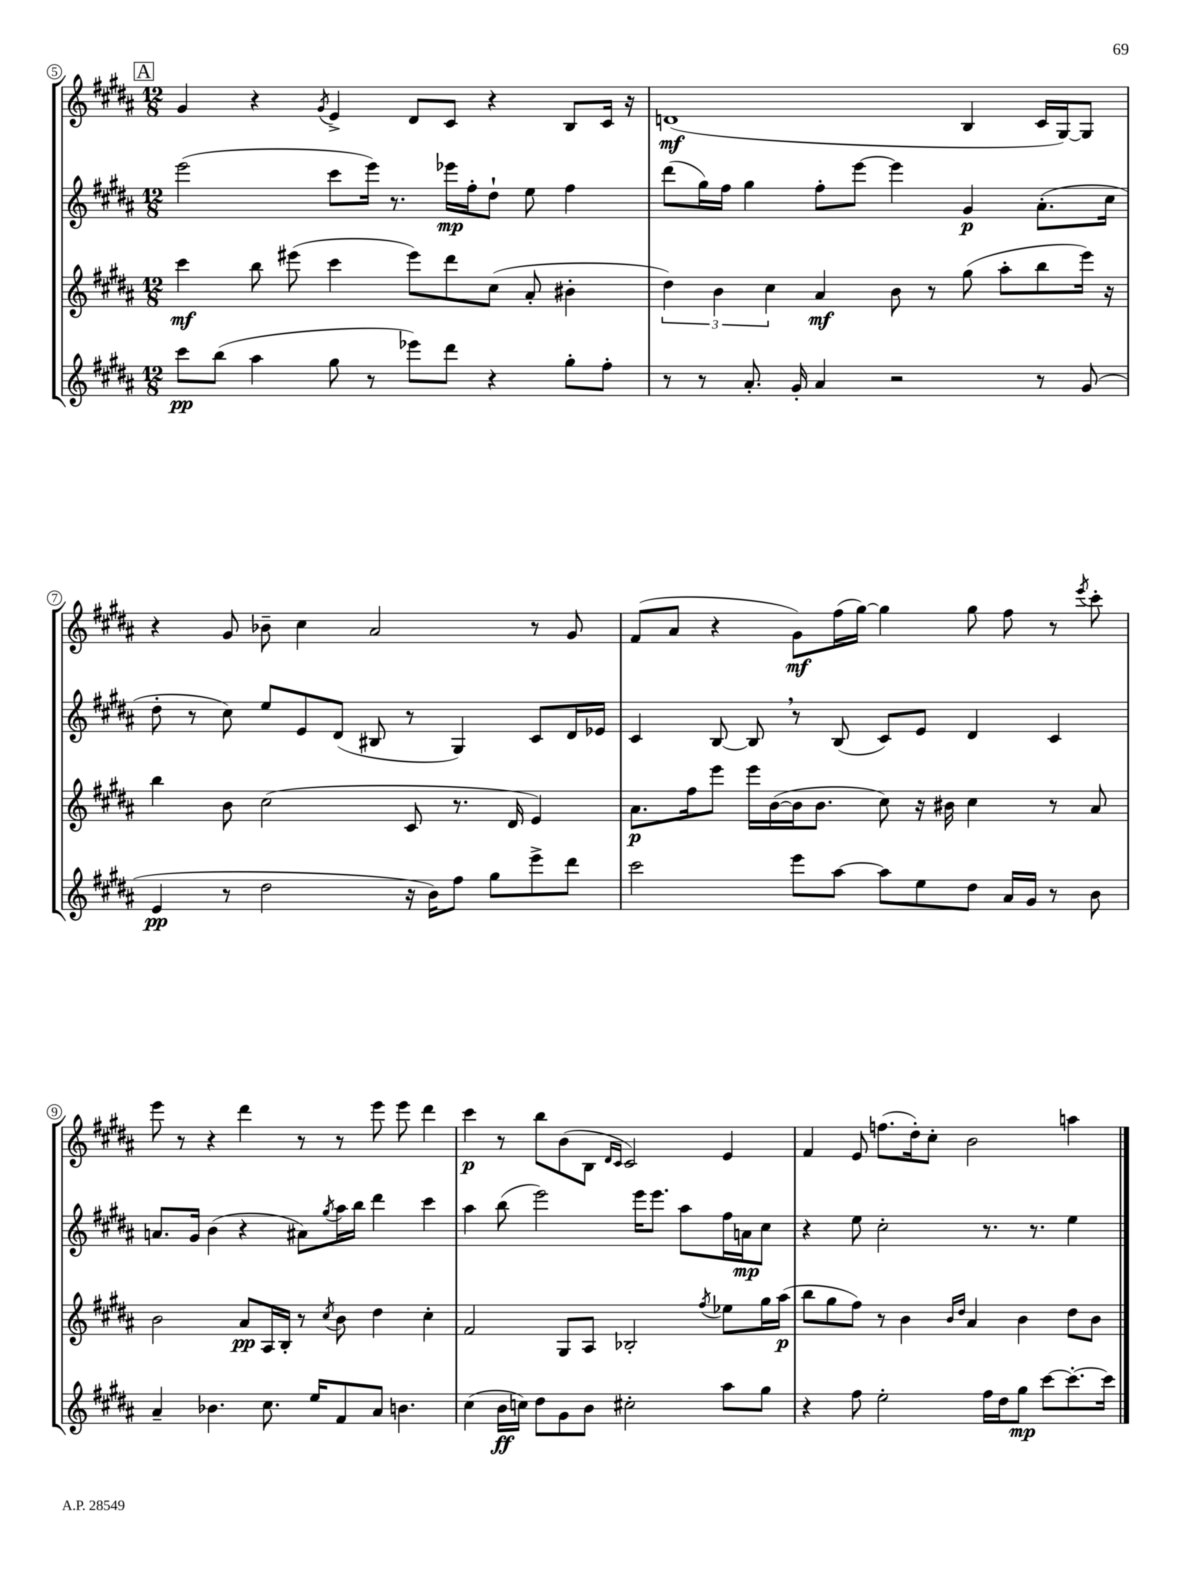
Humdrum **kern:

**kern	**kern	**kern	**kern
*staff4	*staff3	*staff2	*staff1
*clefG2	*clefG2	*clefG2	*clefG2
*k[f#c#g#d#a#]	*k[f#c#g#d#a#]	*k[f#c#g#d#a#]	*k[f#c#g#d#a#]
*M12/8	*M12/8	*M12/8	*M12/8
8ccc#\L	4ccc#\	(2eee\	4g#/
(8bb\J	.	.	.
4aa#\	8bb\	.	4r
.	(8eee#\	.	.
.	.	.	8qg#/
8gg#\	4ccc#\	8ccc#\L	4e^/
8r	.	16eee\Jk)	.
.	.	8.r	.
8eee-\L)	8eee#\L)	.	8d#/L
8ddd#\J	8ddd#\	16eee-\LL	8c#/J
.	.	16ff#'\J	.
4r	(8cc#\J	8dd#`\J	4r
.	8a#'/	8ee\	.
8gg#'\L	4b#'\	4ff#\	8B/L
8ff#'\J	.	.	16c#/Jk
.	.	.	16r
=	=	=	=
8r	6dd#\)	(8ddd#\L	(1d
8r	.	16gg#\L)	.
.	6b\	.	.
.	.	16ff#\JJ	.
8.a#'/	.	4gg#\	.
.	6cc#\	.	.
16g#'/	.	.	.
4a#/	4a#/	8ff#'\L	.
.	.	[8eee\J	.
2r	8b\	4eee\]	.
.	8r	.	.
.	(8gg#\	4g#/	4B/
.	8aa#'\L	.	.
8r	8bb\	(8.a#'\L	16c#/LL
.	.	.	[16G#/J)
(8g#/	16eee\Jk)	.	8G#/]J
.	16r	16cc#\Jk	.
=	=	=	=
4e/	4bb\	8dd#'\	4r
.	.	8r	.
8r	8b\	8cc#\)	8g#/
2dd#\	(2cc#\	8ee/L	8b-~\
.	.	8e/	4cc#\
.	.	(8d#/J	.
.	.	8B#/	2a#/
16r	8c#/	8r	.
16b\LK)	.	.	.
8ff#\J	8.r	4G#/)	.
8gg#\L	.	.	.
.	16d#/	.	.
8eee^\	4e/)	8c#/L	8r
8ddd#\J	.	16d#/L	8g#/
.	.	16e-/JJ	.
=	=	=	=
2ccc#\	8.a#\L	4c#/	(8f#/L
.	.	.	8a#/J
.	16ff#\k	.	.
.	8eee\J	[8B/	4r
.	16eee\LL	8B/]	.
.	([16b\	.	.
8eee\L	16b\]J	8r	8g#\L)
.	8.b\J	.	.
[8aa#\J	.	(8B/	(16ff#\L
.	.	.	[16gg#\JJ)
8aa#\]L	8cc#\)	8c#/L)	4gg#\]
8ee\	16r	8e/J	.
.	16b#\	.	.
8dd#\J	4cc#\	4d#/	8gg#\
16a#/LL	.	.	8ff#\
16g#/JJ	.	.	.
8r	8r	4c#/	8r
.	.	.	8qeee/
8b\	8a#/	.	8ccc#'\
=	=	=	=
4a#~/	2b\	8.a/L	8eee\
.	.	.	8r
.	.	16g#/Jk	.
4.b-\	.	(4b\	4r
.	8a#/L	4r	4ddd#\
8.cc#\	16A#/L	.	.
.	16B'/JJ	.	.
.	8r	8a#\L)	8r
16ee/LK	.	.	.
.	8qcc#/	8qgg#/	.
8f#/	8b\	16aa#\L	8r
.	.	16bb\JJ	.
8a#/J	4dd#\	4ddd#\	8eee\
4.b\	.	.	8eee\
.	4cc#'\	4ccc#\	4ddd#\
=	=	=	=
(4cc#\	2f#/	4aa#\	4ccc#\
16b\LL	.	(8bb\	8r
16cc\JJ)	.	.	.
8dd#\L	.	2eee\)	8bb\L
8g#\	8G#/L	.	(8b\
8b\J	8A#/J	.	8B\J
.	.	.	16qqd#/LL
.	.	.	16qqc#/JJ
2cc#'\	2B-'/	.	2c#/)
.	.	16eee\LK	.
.	.	8.eee\J	.
.	.	8aa#\L	.
.	8qff#/	.	.
8aa#\L	8ee-\L	16ff#\L	4e/
.	.	16a\J	.
8gg#\J	16gg#\L	8cc#\J	.
.	(16aa#\JJ	.	.
=	=	=	=
4r	8bb\L	4r	4f#/
.	8gg#\	.	.
8ff#\	8ff#\J)	8ee\	8e/
2ee'\	8r	2cc#'\	(8.ff\L
.	4b\	.	.
.	.	.	16dd#'\k)
.	.	.	8cc#'\J
.	16qqb/LL	.	.
.	16qqdd#/JJ	.	.
.	4a#/	.	2b\
16ff#\LL	.	8.r	.
16dd#\J	.	.	.
8gg#\J	4b\	.	.
.	.	8.r	.
[8ccc#\L	.	.	.
8.ccc#'\_	8dd#\L	4ee\	4aa\
.	8b\J	.	.
16ccc#\]Jk	.	.	.
==	==	==	==
*-	*-	*-	*-
